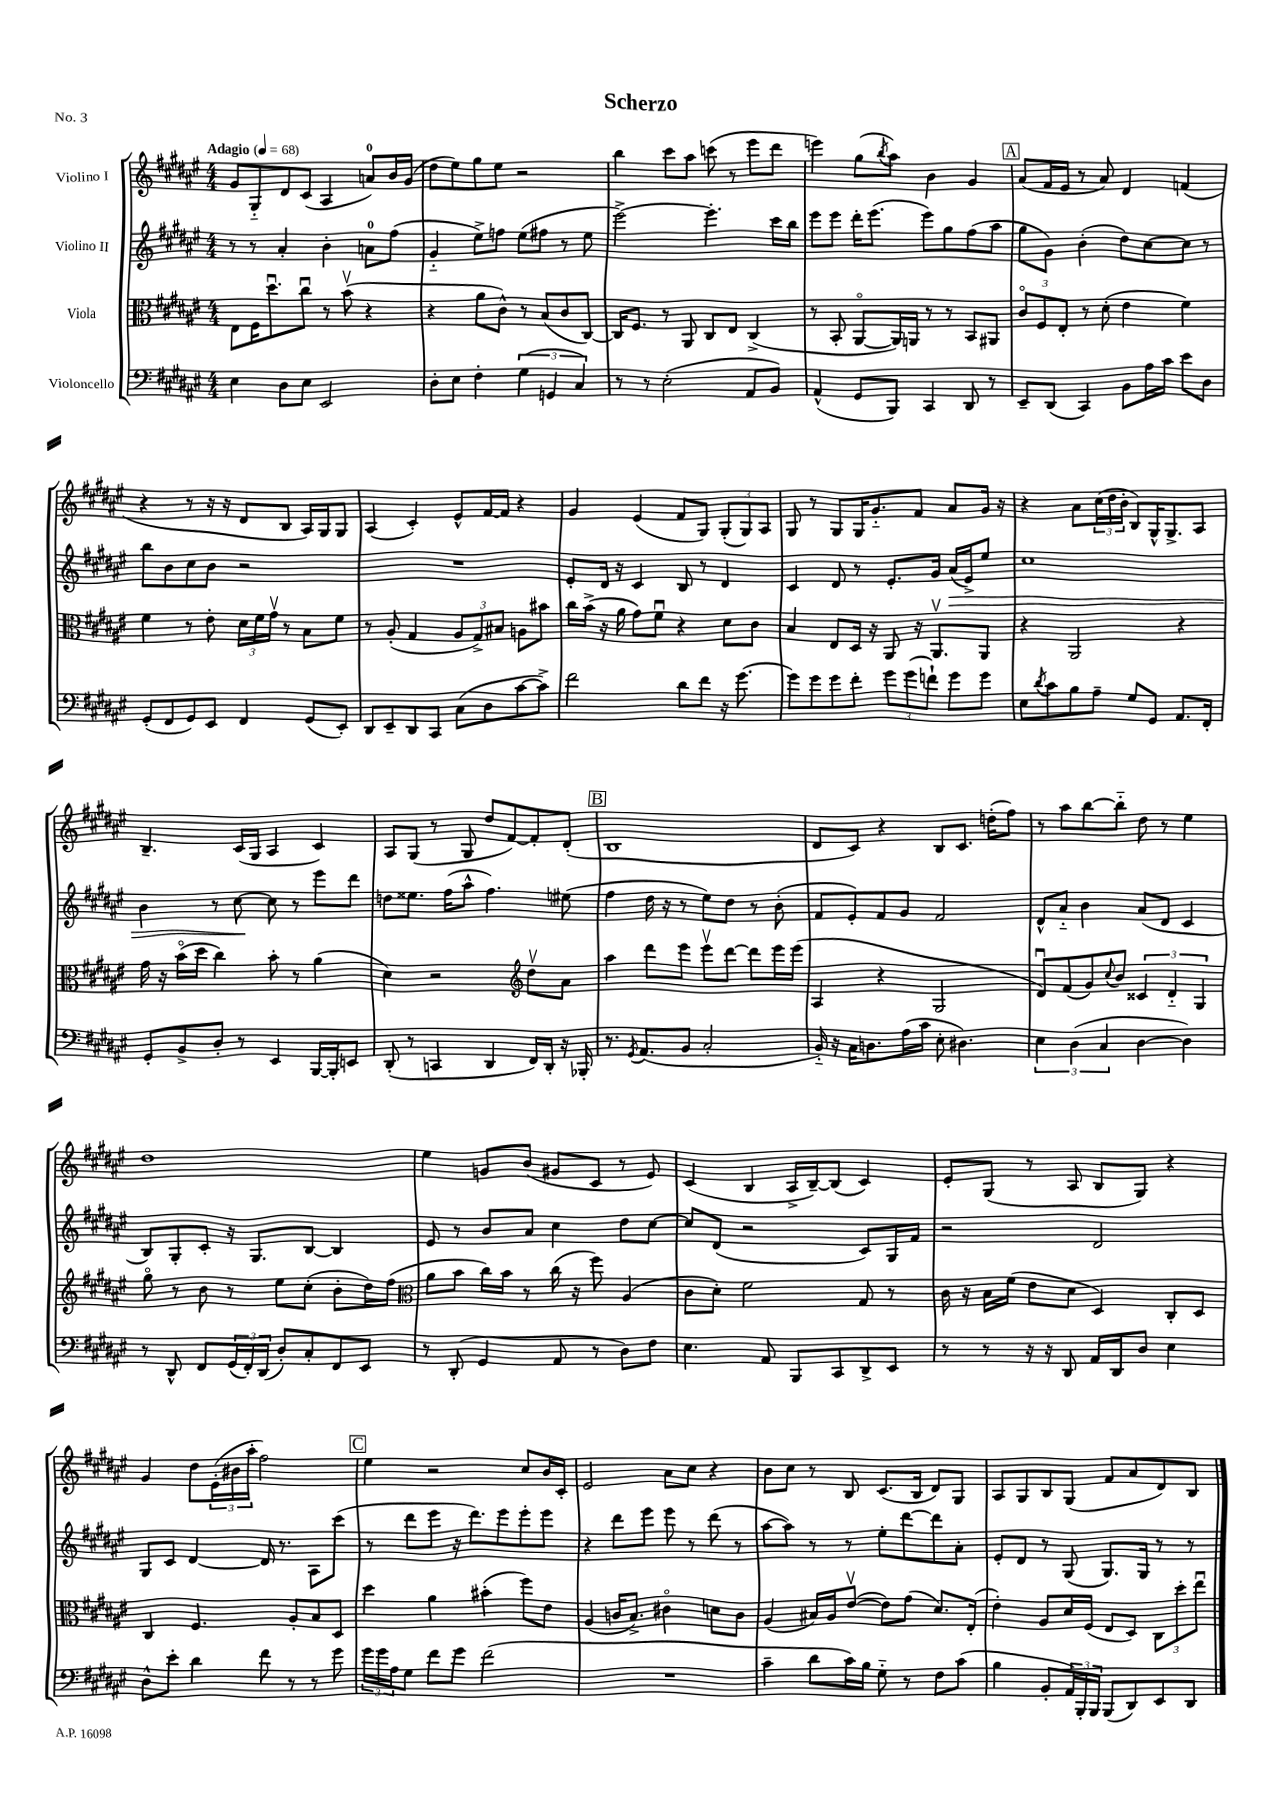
\header { title = "Scherzo" piece = "No. 3" }
<<
\new StaffGroup <<
\new Staff = "s0" \with { instrumentName = "Violino I" } {
    \clef treble \key fis \major \numericTimeSignature \time 4/4 \tempo "Adagio" 4 = 68
    gis'8 gis8-_ dis'8 cis'8( ais4 a'8-0) b'16 gis'16( |
    dis''8 eis''8) gis''8 eis''8 r2 |
    b''4 cis'''8 ais''8 c'''8( r8 eis'''8 dis'''8 |
    e'''4) gis''8( \acciaccatura { b''8 } ais''8) b'4 gis'4 |
    \mark \markup { \box "A" } ais'8( fis'16 eis'16 r8 ais'8) dis'4 f'4( |
    r4 r8 r16 r16 dis'8 b8 ais16) gis16 gis8 |
    ais4( cis'4-.) eis'8-^ fis'16~ fis'16 r4 |
    gis'4 eis'4( fis'8 gis8) \tuplet 3/2 { gis8-.( gis8) ais8 } |
    gis8 r8 gis8 gis16 gis'8.-_ fis'8 ais'8 gis'16 r16 |
    r4 ais'8 \tuplet 3/2 { cis''16( dis''16 b'16-. } b8) gis16-^ gis8.-> ais8 |
    b4.-- cis'16( gis16 ais4 cis'4) |
    ais8 gis8( r8 gis8 dis''8 fis'8~) fis'8-. dis'8-.( |
    \mark \markup { \box "B" } b1 |
    dis'8 cis'8) r4 b8 cis'8. d''16-.( fis''8) |
    r8 ais''8 b''8~ b''8-_ dis''8 r8 eis''4 |
    dis''1 |
    eis''4 g'8 b'8( gis'8 cis'8 r8 eis'8) |
    cis'4( b4 ais16-> b16~--) b8( cis'4) |
    eis'8-. gis8( r8 ais8 b8 gis8) r4 |
    gis'4 dis''8 \tuplet 3/2 { eis'16-.( bis'16 ais''16-. } fis''2) |
    \mark \markup { \box "C" } eis''4 r2 cis''8 b'16 cis'16-. |
    eis'2 ais'8 cis''8 r4 |
    b'8 cis''8 r8 b8 cis'8.( b16 dis'8) gis8 |
    ais8 gis8 b8 gis8( fis'8 ais'8 dis'8) b8 \bar "|." |
}
\new Staff = "s1" \with { instrumentName = "Violino II" } {
    \clef treble \key fis \major \numericTimeSignature \time 4/4
    r8 r8 ais'4-. b'4-. a'8-0 fis''8( |
    gis'4-_ eis''8->) f''8 eis''8( fis''8 r8 eis''8 |
    eis'''2~->) eis'''4.-. cis'''16 b''16 |
    eis'''8 eis'''8 dis'''16-. eis'''8.( eis'''8) gis''8 fis''8( ais''8 |
    \mark \markup { \box "A" } gis''8 gis'8) b'4-.( dis''8) cis''8~ cis''8 r8 |
    b''8 b'8 cis''8 b'8 r2 |
    R1 |
    eis'8-. dis'16 r16 cis'4 b8 r8 dis'4 |
    cis'4 dis'8 r8 eis'8.-. gis'16 ais'16\>( eis'16->) eis''8 |
    cis''1 |
    b'4 r8 cis''8~\! cis''8 r8 eis'''8 dis'''8 |
    d''8 eisis''8. fis''16( ais''8-^ fis''4.) eis''8( |
    \mark \markup { \box "B" } fis''4 dis''16 r16 r8 eis''8) dis''8 r8 b'8-.( |
    fis'8 eis'8-.) fis'8 gis'8 fis'2 |
    dis'8-^ ais'8-_ b'4 ais'8( dis'8 cis'4 |
    b8) gis8-. cis'8-. r16 gis8. b8~ b4 |
    eis'8 r8 b'8 ais'8 cis''4 dis''8 cis''8~ |
    cis''8 dis'8( r2 cis'8) gis16 fis'16 |
    r2 dis'2 |
    gis8 cis'8 dis'4~ dis'16 r8. ais8 cis'''8( |
    \mark \markup { \box "C" } r8 dis'''8 eis'''8 r16 dis'''8.) eis'''8 eis'''8-. eis'''8 |
    r4 dis'''8 eis'''8 eis'''8 r8 dis'''8( r8 |
    ais''8~ ais''8) r8 r8 eis''8-. dis'''8~ dis'''8 ais'8-. |
    eis'8-. dis'8 r8 gis8( gis8.) gis16 r8 r8 \bar "|." |
}
\new Staff = "s2" \with { instrumentName = "Viola" } {
    \clef alto \key fis \major \numericTimeSignature \time 4/4
    eis8 fis16 dis''8.\downbow cis''8\downbow r8 b'8\upbow( r4 |
    r4 ais'8 cis'8-^) r8 b8( cis'8 cis8~) |
    cis16 fis8. r8 ais,8 cis8 eis8 cis4->( |
    r8 b,8-. ais,8~\flageolet ais,16) a,16 r8 r8 b,8 ais,8 |
    \mark \markup { \box "A" } \tuplet 3/2 { cis'8\flageolet fis8 eis8-. } r8 dis'8-.( eis'4 fis'4) |
    fis'4 r8 eis'8-. \tuplet 3/2 { dis'16 fis'16 gis'16\upbow } r8 b8 fis'8 |
    r8 ais8-.( gis4 \tuplet 3/2 { ais8 gis8->) bis8 } a8 bis'8 |
    cis''16 b'16->( r16 ais'16 gis'8) fis'8\downbow r4 dis'8 cis'8 |
    b4 eis8 dis16 r16 ais,8 r16 ais,8.\upbow ais,8 |
    r4 ais,2 r4 |
    gis'16 r16 b'16\flageolet( dis''16 cis''4) b'8-. r8 ais'4( |
    dis'4) r2 \clef treble dis''8\upbow ais'8 |
    \mark \markup { \box "B" } ais''4 dis'''8 eis'''8 eis'''8\upbow dis'''8~ dis'''8 eis'''16 eis'''16( |
    ais4 r4 gis2 |
    dis'8\downbow) fis'8( gis'8) \appoggiatura { cis''8 } b'8 \tuplet 3/2 { cisis'4 dis'4-_ gis4 } |
    gis''8\flageolet r8 b'8 r8 eis''8 cis''8-.( b'8-. dis''16) fis''16( |
    \clef alto ais'8 b'8 cis''16) b'16 r8 cis''16( r16 fis''8) ais4( |
    cis'8 dis'8-.) fis'2 gis8 r8 |
    cis'16 r16 b16 fis'16( eis'8 dis'8 dis4) cis8-. dis8 |
    cis4 fis4. ais8-. b8 dis8 |
    \mark \markup { \box "C" } dis''4 ais'4 bis'4-.( fis''8) eis'8 |
    ais4( c'16 b8.->) cis'4\flageolet d'8 cis'8 |
    ais4( bis16) ais16 eis'8~\upbow( eis'8) gis'8( dis'8.) eis16-.( |
    eis'4-.) ais8 dis'16 fis16( eis8 dis8) \tuplet 3/2 { cis8 dis''8-. eis''8\downbow } \bar "|." |
}
\new Staff = "s3" \with { instrumentName = "Violoncello" } {
    \clef bass \key fis \major \numericTimeSignature \time 4/4
    eis4 dis8 eis8 eis,2 |
    dis8-. eis8 fis4-. \tuplet 3/2 { gis4( g,4 cis4) } |
    r8 r8 eis2-.( ais,8 b,8) |
    ais,4-^( gis,8 b,,8) cis,4 dis,8 r8 |
    \mark \markup { \box "A" } eis,8-- dis,8( cis,4) b,8 ais16 cis'16 eis'8 dis8 |
    gis,8-.( fis,8 gis,8) eis,8 fis,4 gis,8( eis,8-.) |
    dis,8 eis,8-- dis,8 cis,8 cis8( dis8 cis'8~ cis'8->) |
    fis'2 dis'8 fis'8 r16 gis'8.~ |
    gis'8 gis'8 gis'8 fis'8-. \tuplet 3/2 { gis'8 gis'8( f'8-!) } gis'8 gis'8 |
    eis8 \acciaccatura { dis'8 } cis'8 b8 ais8-- gis8 gis,8 ais,8. fis,16-. |
    gis,8-. b,8-> dis8-. r8 eis,4 b,,16~ b,,16-. e,8 |
    dis,8-.( r8 c,4 dis,4 fis,16) dis,16-. r16 bes,,16-. |
    \mark \markup { \box "B" } r8. \acciaccatura { gis,8 } ais,8.( b,8 cis2-. |
    b,16-_) r16 cis16 d8. ais16( cis'16 eis8-. dis4.) |
    \tuplet 3/2 { eis4 dis4( cis4 } dis4~ dis4) |
    r8 dis,8-^ fis,8 \tuplet 3/2 { gis,16( fis,16-.) dis,16( } dis8-.) cis8-. fis,8 eis,8 |
    r8 dis,8-.( gis,4 ais,8 r8 dis8) fis8 |
    eis4. ais,8 b,,8 cis,8 dis,8-> eis,8 |
    r8 r8 r16 r16 dis,8 ais,16 dis,16 dis8 eis4 |
    dis8-^ eis'8-. dis'4 fis'8 r8 r8 gis'8 |
    \mark \markup { \box "C" } \tuplet 3/2 { gis'16 gis'16 ais16 } gis8 fis'8 gis'8 fis'2( |
    R1 |
    cis'4-- dis'8 cis'16) b16 gis8-_ r8 fis8 cis'8( |
    b4 b,8-. \tuplet 3/2 { ais,16) b,,16-. b,,16 } b,,8( dis,8) eis,8 dis,8 \bar "|." |
}
>>
>>
\layout { \context { \Score \remove "Bar_number_engraver" } }
